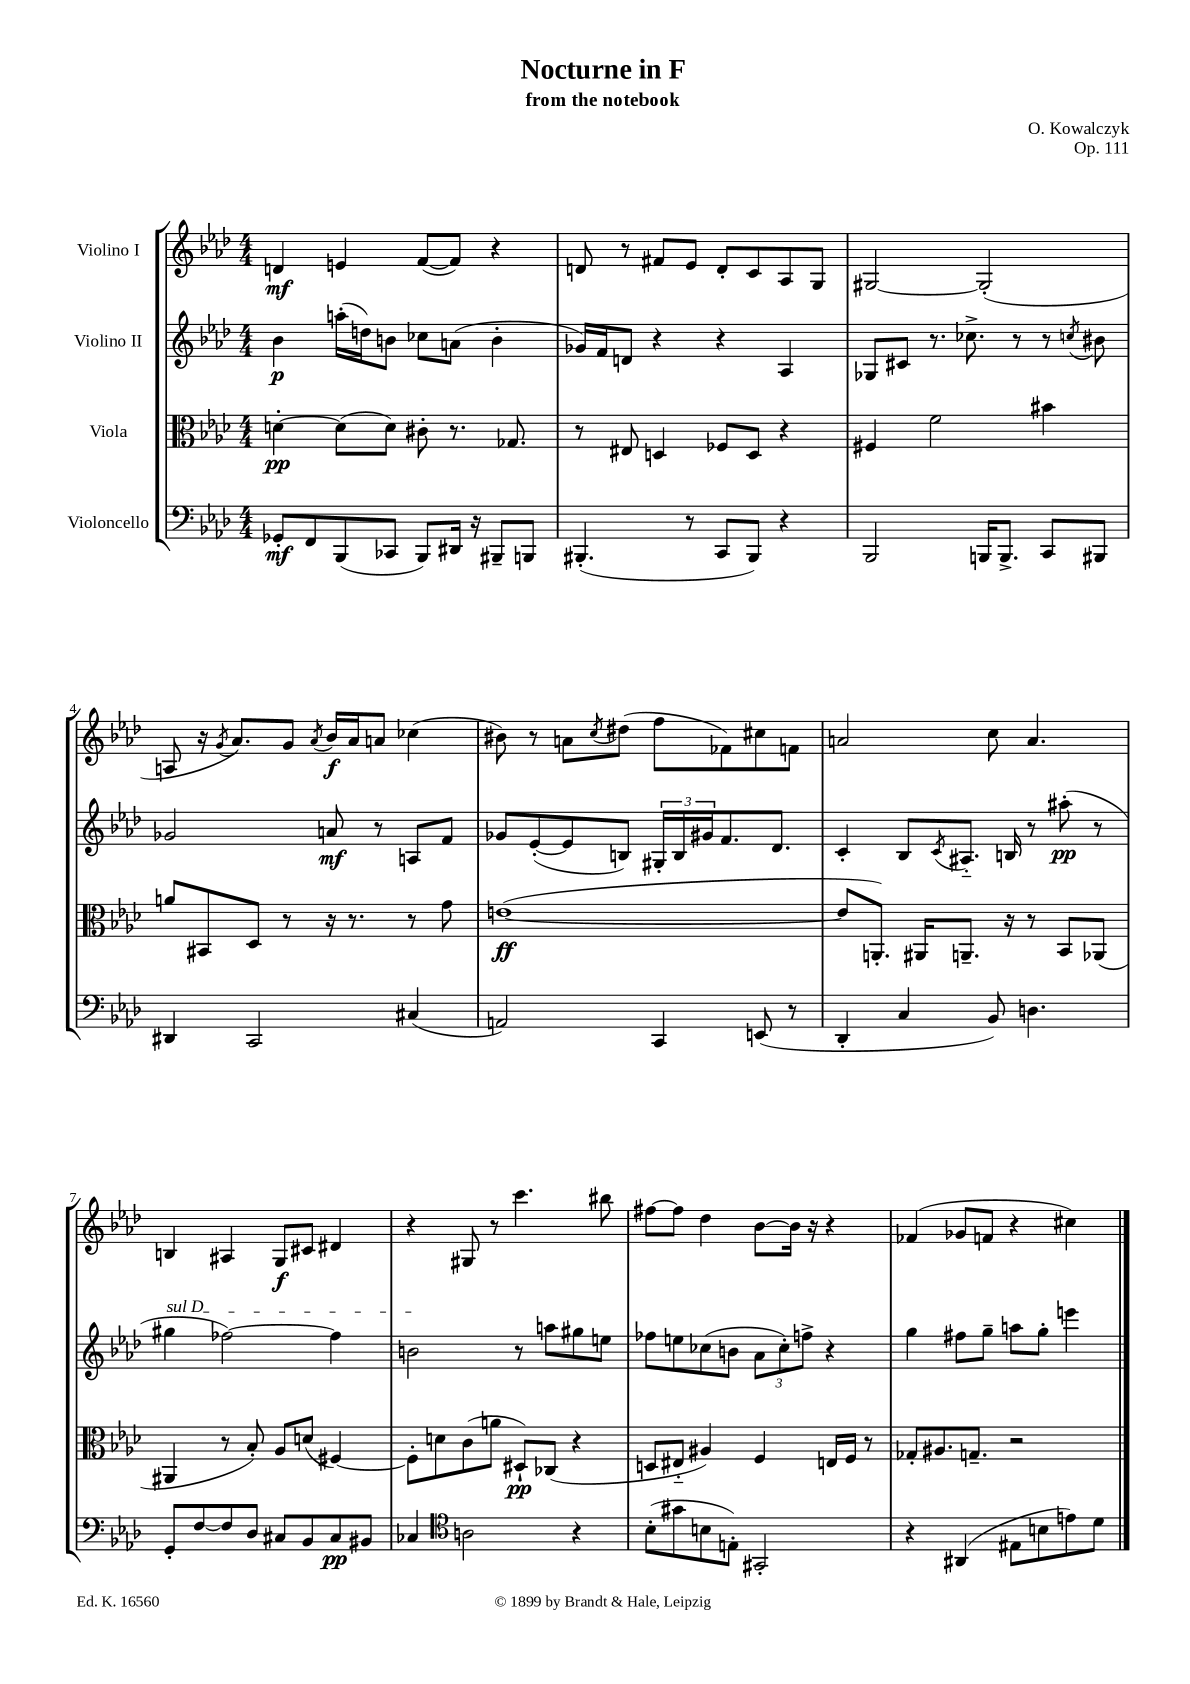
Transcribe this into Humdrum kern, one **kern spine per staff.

**kern	**kern	**kern	**kern
*staff4	*staff3	*staff2	*staff1
*clefF4	*clefC3	*clefG2	*clefG2
*k[b-e-a-d-]	*k[b-e-a-d-]	*k[b-e-a-d-]	*k[b-e-a-d-]
*M4/4	*M4/4	*M4/4	*M4/4
8GG-'	[4d'	4b-	4d
8FF	.	.	.
(8BBB-	(8d]	(16aa'	4e
.	.	16dd)	.
8CC-	8d)	8b	.
8BBB-)	8c#'	8cc-	([8f
16DD#	8.r	(8a	8f])
16r	.	.	.
8BBB#~	.	4b'	4r
.	8.G-	.	.
8BBB	.	.	.
=	=	=	=
(4.BBB#'	8r	16g-)	8d
.	.	16f	.
.	8E#	8d	8r
.	4D	4r	8f#
8r	.	.	8e-
8CC	8F-	4r	8d'
8BBB#)	8D	.	8c
4r	4r	4A-	8A-
.	.	.	8G
=	=	=	=
2BBB-	4F#	8G-	[2G#
.	.	8c#	.
.	2f	8.r	.
.	.	8.cc-^	.
16BBB	.	.	(2G#']
8.BBB^	.	.	.
.	.	8r	.
8CC	4b#	8r	.
.	.	8qcc	.
8BBB#	.	8b#	.
=	=	=	=
4DD#	8a	2g-	8A
.	8BB#	.	16r
.	.	.	8qg
.	.	.	8.a-)
2CC	8D-	.	.
.	8r	.	8g
.	.	.	8qa-
.	16r	8a	16b-
.	8.r	.	16a-
.	.	8r	8a
(4C#	8r	8A	(4cc-
.	8g	8f	.
=	=	=	=
2AA)	([1e	8g-	8b#)
.	.	([8e-'	8r
.	.	8e-]	8a
.	.	.	8qcc
.	.	8B)	(8dd#
4CC	.	24G#'	8ff
.	.	24B	.
.	.	24g#	.
.	.	8.f	8f-)
(8EE	.	.	8cc#
.	.	8.d-	.
8r	.	.	8f
=	=	=	=
4DD-'	8e]	4c'	2a
.	8.AA')	.	.
4C	.	8B-	.
.	16AA#	.	.
.	.	8qc	.
.	8.AA~	8.A#'~	.
8BB-)	.	.	8cc
.	16r	16B	.
4.D	8r	8r	4.a
.	8BB-	(8aa#'	.
.	(8AA-	8r	.
=	=	=	=
8GG'	4AA#	4gg#	4B
[8F	.	.	.
8F]	8r	[2ff-)	4A#
8D-	8B-')	.	.
8C#	8A-	.	8G
8BB-	(8d	.	8c#
8C#	[4F#)	4ff-]	4d#
8BB#	.	.	.
=	=	=	=
4C-	8F#']	2b	4r
.	8d	.	.
*clefC4	*	*	*
2A	(8c	.	8G#
.	8a	.	8r
.	8D#`)	8r	4.ccc
.	(8C-	8aa	.
4r	4r	8gg#	.
.	.	8ee	8bb#
=	=	=	=
(8B-'	8D	8ff-	[8ff#
8g#	8E#'~	8ee	8ff#]
8B	4A#)	(8cc-	4dd-
8E')	.	8b	.
2GG#'	4F	12a-	[8b-
.	.	12cc-')	.
.	.	.	16b-]
.	.	12ff^	.
.	.	.	16r
.	16E	4r	4r
.	16F	.	.
.	8r	.	.
=	=	=	=
4r	8G-'	4gg	(4f-
.	8.A#	.	.
(4AA#	.	8ff#	8g-
.	8.G~	.	.
.	.	8gg~	8f
8E#	2r	8aa	4r
8B	.	8gg'	.
8e)	.	4eee	4cc#)
8d-	.	.	.
==	==	==	==
*-	*-	*-	*-
